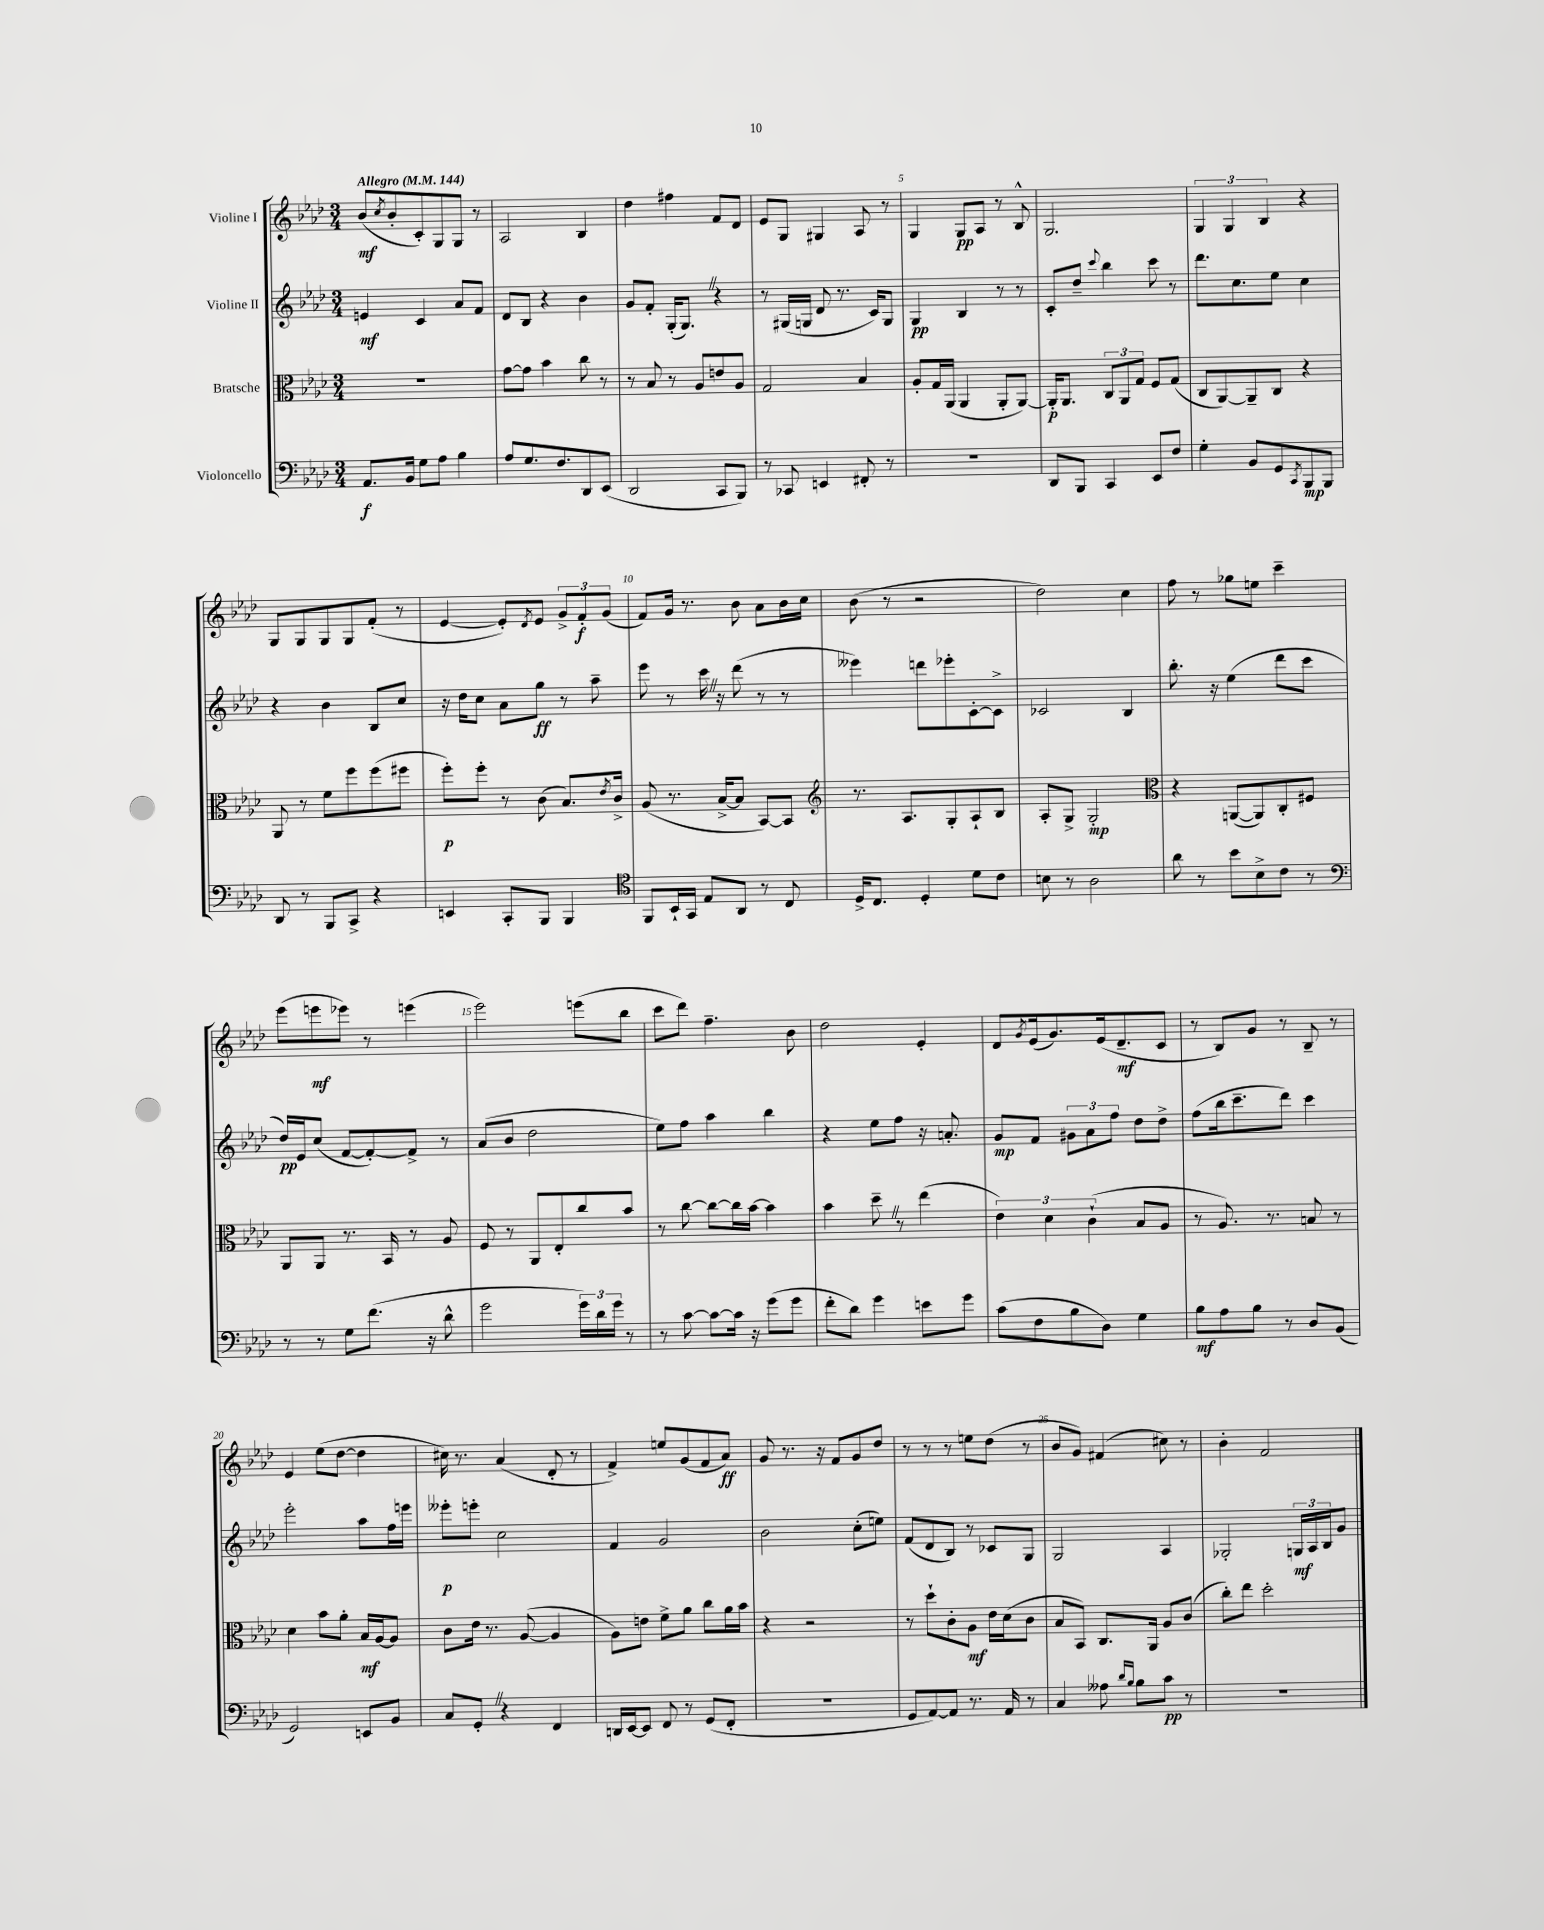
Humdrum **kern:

**kern	**kern	**kern	**kern
*staff4	*staff3	*staff2	*staff1
*clefF4	*clefC3	*clefG2	*clefG2
*k[b-e-a-d-]	*k[b-e-a-d-]	*k[b-e-a-d-]	*k[b-e-a-d-]
*M3/4	*M3/4	*M3/4	*M3/4
*MM144	*MM144	*MM144	*MM144
8.AA-	2.r	4e	(8b-
.	.	.	8qcc
.	.	.	8b-'
16BB-	.	.	.
8G	.	4c	8c')
8A-	.	.	8G
4B-	.	8a-	8G
.	.	8f	8r
=	=	=	=
8A-	[8g	8d-	2A-
8.G	8g]	8B-	.
.	4b-	4r	.
8.F	.	.	.
8DD-	8cc	4b-	4B-
(8EE-	8r	.	.
=	=	=	=
2DD-	8r	8g	4dd-
.	8B-	8f'	.
.	8r	(16G'	4ff#
.	.	8.G)	.
.	8A-	.	.
8CC	8e	4r	8f
8BBB-)	8A-	.	8d-
=	=	=	=
8r	2G	8r	8e-
8CC-	.	(16G#	8G
.	.	16G	.
4EE	.	8d-	4G#
.	.	8.r	.
8FF#'	4B-	.	8A-
.	.	16c)	.
8r	.	8G	8r
=	=	=	=
2.r	8A-'	4G	4G
.	16G	.	.
.	(16AA-	.	.
.	4AA-	4B-	8G
.	.	.	8A-
.	8AA-'	8r	8r
.	[8AA-)	8r	8B-^^
=	=	=	=
8DD-	16AA-']	8c'	2.G
.	8.AA-	.	.
8BBB-	.	8dd-~	.
.	.	8qqccc	.
4CC	12C	4bb-	.
.	12AA-	.	.
.	12G	.	.
8EE-	8F	8ccc	.
8F	(8G	8r	.
=	=	=	=
4G'	8C	8.ddd-	6G
.	[8AA-)	.	.
.	.	.	6G
.	.	8.cc	.
8BB-	8AA-~]	.	.
.	.	.	6B-
8GG	8C	8ee-	.
8qCC	.	.	.
8BBB-	4r	4cc	4r
8BBB-	.	.	.
=	=	=	=
8DD-	8AA-	4r	8G
8r	8r	.	8G
8BBB-	8f	4b-	8G
8CC^	8ff	.	8G
4r	(8ff	8B-	(8f'
.	8ff#	8cc	8r
=	=	=	=
4EE	8ff')	16r	[4e-
.	.	16dd-	.
.	8ff'	8cc	.
8CC'	8r	8a-	8e-'])
.	.	.	8qd-
8BBB-	(8c	8gg	8e-
4BBB-	8.B-)	8r	12g^
.	.	.	12f'
.	.	8aa-~	.
.	.	.	(12g
.	8qe-	.	.
.	16c^	.	.
=	=	=	=
*clefC4	*	*	*
8FF	(8A-	8eee-	8f)
16BB-`	8.r	8r	16g
16GG	.	.	8.r
8E-	.	16ccc	.
.	[16B-^	16r	.
8AA-	8B-]	(8ddd-	8b-
8r	[8BB-)	8r	8a-
8C	8BB-]	8r	16b-
.	.	.	16cc
=	=	=	=
*	*clefG2	*	*
16D-^	8.r	4eee--)	(8b-
8.C	.	.	.
.	.	.	8r
.	8.A-	.	.
4D-'	.	8ddd	2r
.	8G'	8eee-'	.
8d-	8A-`	[8c'	.
8c	8B-	8c^]	.
=	=	=	=
8B	8A-'	2c-	2dd-)
8r	8G^	.	.
2A-	2G'	.	.
.	.	4B-	4cc
=	=	=	=
*	*clefC3	*	*
8a-	4r	8.bb-'	8ff
8r	.	.	8r
.	.	16r	.
8b-	([8AA	(4ee-	8gg-
8B-^	8AA])	.	8ee
8c	8C'	8ddd-	4ccc~
8r	8F#	8ccc	.
=	=	=	=
*clefF4	*	*	*
8r	8AA-	16dd-)	(8eee-
.	.	16e-	.
8r	8AA-	(8cc	8eee
8G	8.r	[8f	8eee-)
(8.f	.	8f'_)	8r
.	16BB-	.	.
.	8r	8f^]	(4eee
16r	.	.	.
8d-^^	8A-	8r	.
=	=	=	=
2g	8F	(8a-	2eee-)
.	8r	8b-	.
.	8AA-	2dd-	.
.	8E-'	.	.
24g)	8cc	.	(8eee
24d-	.	.	.
24g	.	.	.
8r	8b-	.	8bb-
=	=	=	=
8r	8r	8ee-)	8ccc
[8c	[8cc	8ff	8ddd-)
8c_	8cc_	4aa-	4.ff~
16c]	16cc]	.	.
16r	[16b-	.	.
(8g	4b-]	4bb-	.
8g	.	.	8b-
=	=	=	=
8f'	4b-	4r	2dd-
8d-)	.	.	.
4g	8dd-~	8ee-	.
.	8r	8ff	.
8e	(4ee-	16r	4e-'
.	.	8.a'	.
8g	.	.	.
=	=	=	=
(8c	6e-)	8g	8d-
.	.	.	8qg
8F	.	8f	(16e-
.	6d-	.	.
.	.	.	8.g)
8B-	.	12g#	.
.	(6c`	12a-	.
8D-)	.	.	(16e-
.	.	12ff	.
.	.	.	8.d-~
4G	8B-	8dd-	.
.	8A-	8dd-^	8c
=	=	=	=
8B-	8r	(8ff	8r
8A-	8.A-)	16bb-	8B-)
.	.	8.ccc~	.
8B-	.	.	8g
.	8.r	.	.
8r	.	8ddd-)	8r
8D-	8B	4ccc	8B-~
(8BB-	8r	.	8r
=	=	=	=
2GG)	4d-	2eee-'	4e-
.	8b-	.	(8ee-
.	8a-'	.	[8dd-
8EE	16B-	8aa-	4dd-]
.	[16A-	.	.
8BB-	8A-]	16ff	.
.	.	16eee	.
=	=	=	=
8C	8c	8eee--'	16cc#)
.	.	.	8.r
8GG'	16e-	8eee'	.
.	8.r	.	.
4r	.	2cc	(4a-
.	([8A-	.	.
4FF	4A-]	.	8d-'
.	.	.	8r
=	=	=	=
16DD	8A-)	4f	4f^)
[16EE-	.	.	.
8EE-]	8e	.	.
8FF	8f^	2g	8ee
8r	8a-	.	(8g
(8GG	8cc	.	8f
8FF'	16a-	.	8a-)
.	16b-	.	.
=	=	=	=
2.r	4r	2b-	8g
.	.	.	8.r
.	2r	.	.
.	.	.	16r
.	.	.	8f
.	.	(8cc'	8g
.	.	8ee)	8dd-
=	=	=	=
8GG	8r	(8f	8r
[8AA-)	8dd-`	8d-	8r
8AA-]	8c'	8B-)	8r
8.r	8A-	8r	8ee
.	16e-	8c-	(8dd-
16AA-	(16d-	.	.
8r	8c	8G	8r
=	=	=	=
4C	8B-	2G	8b-
.	8BB-)	.	8g)
8A--	8.C	.	(4f#
16qqd-	.	.	.
16qqB-	.	.	.
8B-	.	.	.
.	16AA-	.	.
8c	8A-	4A-	8cc#)
8r	(8c	.	8r
=	=	=	=
2.r	8cc')	2G-'	4b-'
.	8ee-	.	.
.	2dd-'	.	2f
.	.	24G	.
.	.	24A-	.
.	.	24B-	.
.	.	8g	.
==	==	==	==
*-	*-	*-	*-
